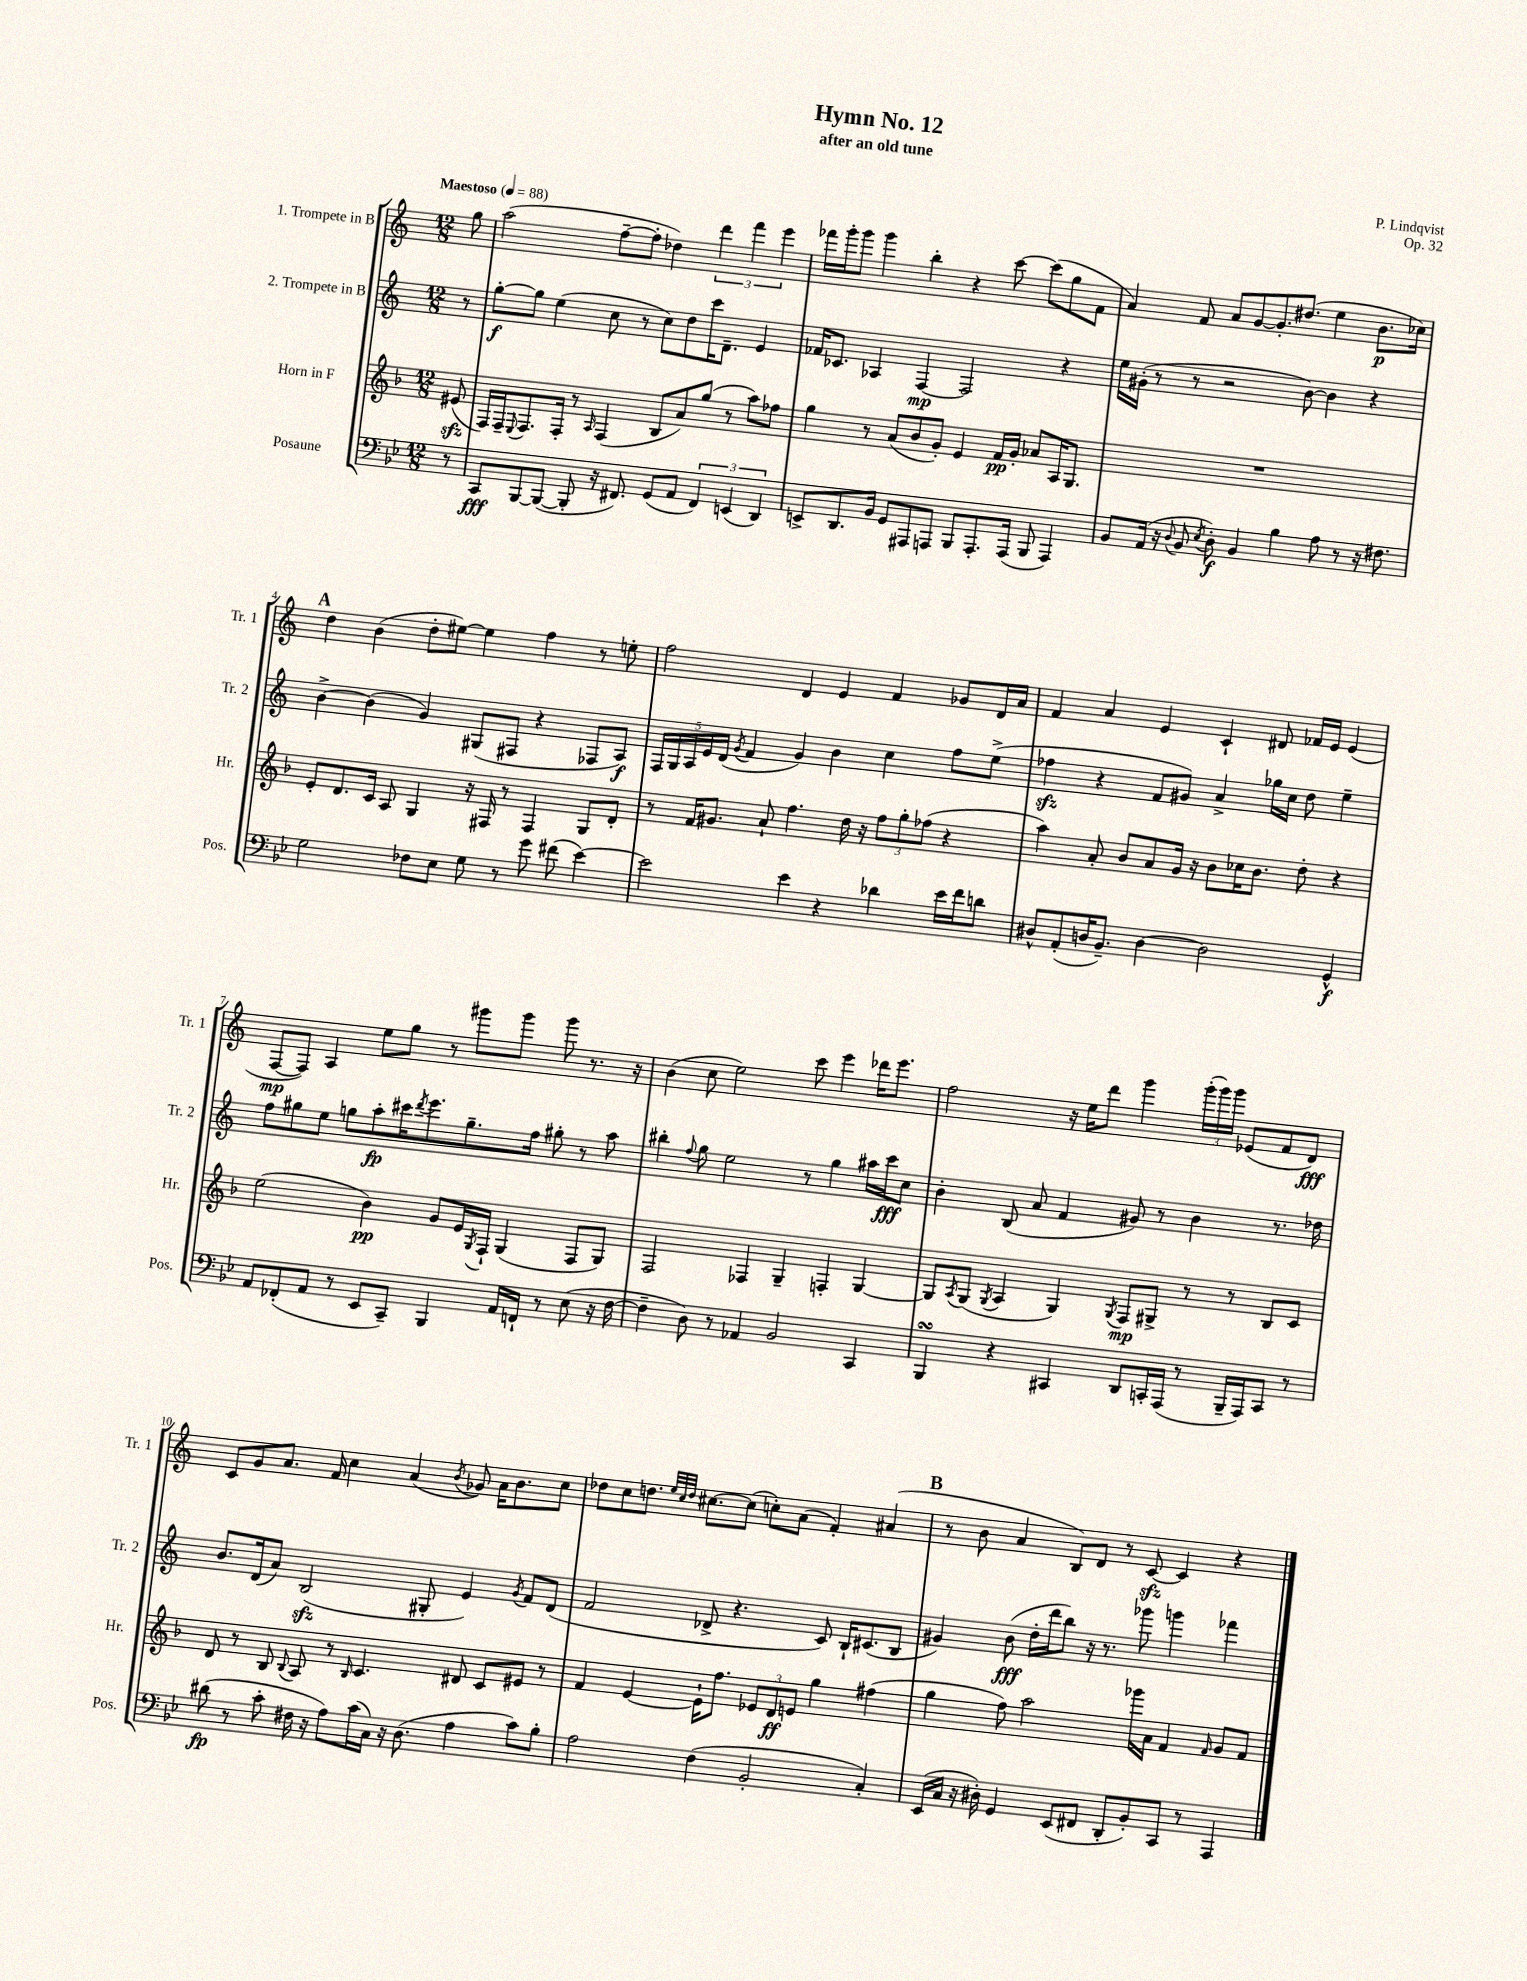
\header { title = "Hymn No. 12" composer = "P. Lindqvist" subtitle = "after an old tune" opus = "Op. 32" }
<<
\new StaffGroup <<
\new Staff = "s0" \with { instrumentName = "1. Trompete in B" shortInstrumentName = "Tr. 1" } {
    \clef treble \key c \major \numericTimeSignature \time 12/8 \partial 8 \tempo "Maestoso" 4 = 88
    g''8 |
    a''2( f''8~-- f''8-. des''4) \tuplet 3/2 { d'''4 f'''4 e'''4 } |
    fes'''16 g'''16-. g'''8 g'''4 b''4-. r4 c'''8~ c'''8( g''8 f'8 |
    a'4) f'8 a'8 g'8~ g'8.-. dis''8.( e''4 b'8.\p ces''16) |
    \mark \markup { \bold "A" } d''4 b'4( d''8-. eis''8~) eis''4 f''4 r8 e''8-. |
    f''2 d'4 e'4 f'4 ges'8 d'16 a'16 |
    f'4 a'4 e'4 c'4-! dis'8 fes'16 e'16 e'4( |
    f8~\mp f8) a4 e''8 g''8 r8 gis'''8 gis'''8 gis'''8 r8. r16 |
    b'4( c''8 e''2) c'''8 e'''4 des'''16 e'''8. |
    f''2 r16 e''16 d'''8 g'''4 \tuplet 3/2 { g'''16-.( g'''16) g'''16 } ees'8( f'8 d'8\fff) |
    c'8 g'8 a'8. f'16 c''4 a'4( \acciaccatura { b'8 } ges'8) a'16 b'8. c''8 |
    des''8 c''8 d''8. \grace { e''32 c''32 d''32 } cis''8.~ cis''8( c''8-.) a'8( f'4-.) ais'4( |
    \mark \markup { \bold "B" } r8 b'8 a'4 b8) d'8 r8 c'8~\sfz c'4 r4 \bar "|." |
}
\new Staff = "s1" \with { instrumentName = "2. Trompete in B" shortInstrumentName = "Tr. 2" } {
    \clef treble \key c \major \numericTimeSignature \time 12/8 \partial 8
    r8 |
    g''8~-.\f g''8 e''4( c''8 r8 c''8) d''8 c'''16 d'8.-- e'4 |
    fes'16 ces'8. aes4 f4~\mp f2 r4 |
    e''16 gis'16-.( r8 r8 r2 b'8~) b'4 r4 |
    \mark \markup { \bold "A" } b'4~-> b'4( g'4) gis8( fis8 r4 fes8 a8\f) |
    \tuplet 5/4 { f16 g16 a16 e'16 d'16( } \acciaccatura { g'8 } f'4 g'4) b'4 c''4 f''8 e''8->( |
    fes''4\sfz r4 f'8 gis'8) a'4-> ges''16 c''16 d''8 e''4-- |
    f''8 gis''8 e''8 g''8 a''8-.\fp cis'''16 \acciaccatura { d'''8 } e'''8. g''8.-- f''16 gis''8-. r8 a''8 |
    bis''4-. \appoggiatura { f''8 } g''8 e''2 r8 g''4 ais''16 c'''16\fff c''8 |
    b'4-. b8( a'8 f'4 gis'8) r8 b'4 r8. des''16 |
    b'8. d'16( a'8) b2\sfz( gis8-. e'4) \acciaccatura { g'8 } f'8 d'8( |
    f'2 des'8-> r4. c'8) b16-! cis'8.( b8 |
    \mark \markup { \bold "B" } gis'4) b'8\fff( d''16-. d'''16 b''8) r16 r8. ges'''8 g'''4 fes'''4 \bar "|." |
}
\new Staff = "s2" \with { instrumentName = "Horn in F" shortInstrumentName = "Hr." } {
    \clef treble \key f \major \numericTimeSignature \time 12/8 \partial 8
    eis'8\sfz( |
    f16) f16-- \appoggiatura { e8 } f8. f16-. r8 \grace { a16 } f4( bes8 a'8) g''8( r8 a''8) fes''8 |
    g''4 r8 a'8( bes'8 g'8-.) e'4 f'16\pp g'16-. aes'8 a16 g8. |
    R1. |
    \mark \markup { \bold "A" } e'8-. d'8. c'16 a8 g4 r16 fis16 r8 fis4 g8 d'8-. |
    r8 f'16 gis'8. a'8-! f''4. d''16 r16 \tuplet 3/2 { f''8 g''8-. fes''8( } r4 |
    a''4) a'8-. bes'8 a'8 g'16 r16 bes'8 ces''16 bes'8. d''8-. r4 |
    e''2( bes'4\pp) g'8 e'16 \acciaccatura { g8 } f16-! g4( f8 g8) |
    f2 fes4 g4-- f4-. g4~ |
    g8 \acciaccatura { a8 } g8( \acciaccatura { g8 } a4 g4) \acciaccatura { g8 } f8\mp gis8-> r8 r8 bes8 c'8 |
    d'8 r8 bes8 \appoggiatura { bes8 } a8 r8 \grace { bes16 } c'4. dis'8 c'8 eis'8 r8 |
    f'4 e'4~ e'16-! f''8. \tuplet 3/2 { ees'8 d'8\ff e'8 } g''4 fis''4( |
    \mark \markup { \bold "B" } g''4 f''8) a''2 ges'''16 a'16 f'4 \grace { f'16 } g'8 f'8 \bar "|." |
}
\new Staff = "s3" \with { instrumentName = "Posaune" shortInstrumentName = "Pos." } {
    \clef bass \key bes \major \numericTimeSignature \time 12/8 \partial 8
    r8 |
    c,8\fff bes,,8~ bes,,8~( bes,,8-. r16 fis,8.) g,8( a,8 \tuplet 3/2 { fis,4) e,4( d,4) } |
    e,8-> d,8. bes,16 g,8 ais,,8 a,,8 bes,,8 a,,8.-. a,,16( bes,,8 a,,4) |
    bes,8 a,16( r16 \appoggiatura { d8 } bes,8 \acciaccatura { ees8 } d8-.\f) bes,4 bes4 a8 r8 r16 fis8. |
    \mark \markup { \bold "A" } g2 fes8 ees8 g8 r8 g'8 fis'8( ees'4~) |
    ees'2 ees'4 r4 des'4 ees'16 f'16 d'8 |
    dis8-^ a,8-.( d16 bes,8.--) d4~ d2 g,4-^\f |
    a,8 fes,8-.( a,8 r8 ees,8 c,8--) bes,,4 a,16 f,16-! r8 ees8( r16 f16~ |
    f4-- d8) r8 aes,4 bes,2 c,4 |
    bes,,4\turn r4 cis,4 d,8 c,16-. a,,16( r8 bes,,16-- a,,16) c,8 r8 |
    dis'8\fp( r8 c'8-. fis16 r16 a8) c'16( c16) r16 d8.( a4 c'8) bes8-. |
    a2 f4( bes,2-. c4-.) |
    \mark \markup { \bold "B" } ees,16( c16 r16 dis16-.) g,4 ees,8( fis,8 d,8-. bes,8-.) c,8 r8 a,,4 \bar "|." |
}
>>
>>
